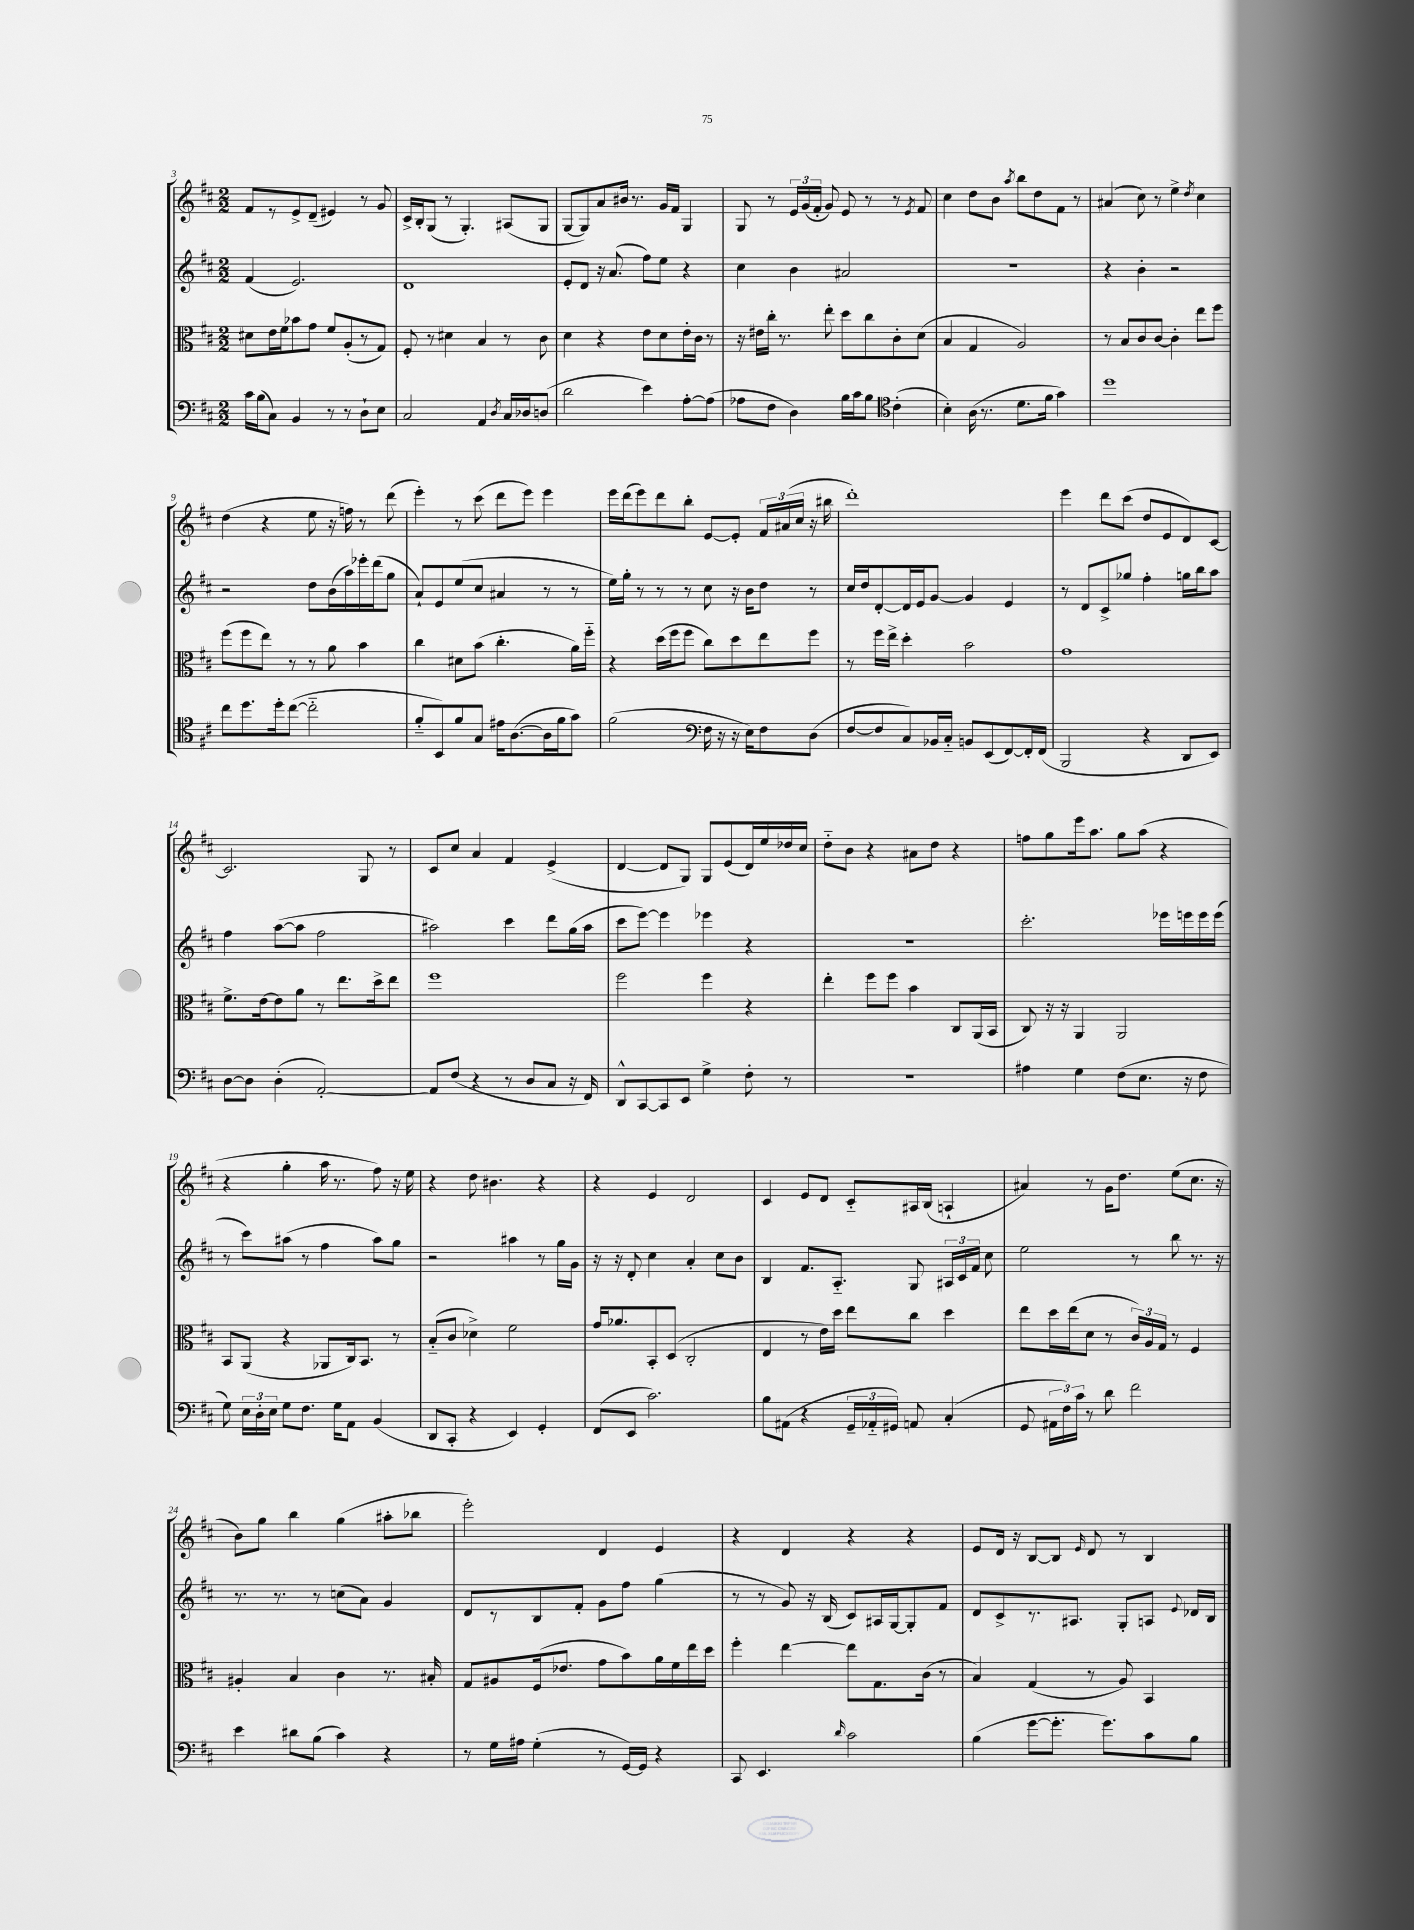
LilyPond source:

<<
\new StaffGroup <<
\new Staff = "s0" {
    \clef treble \key d \major \numericTimeSignature \time 2/2
    \autoBeamOff fis'8[ r8 e'8-> d'8]--( eis'4) r8 g'8 |
    cis'16[-> b16-. g8]( r8 g4.-.) ais8[( g8] |
    g8[~ g8) a'8 bis'16] r8. g'16[ fis'16] g4 |
    g8 r8 \tuplet 3/2 { e'16[ g'16( fis'16]-. } g'8) e'8 r8 r8 \acciaccatura { e'8 } fis'8 |
    cis''4 d''8[ b'8] \acciaccatura { a''8 } b''8[ d''8 fis'8] r8 |
    ais'4( cis''8) r8 e''4-> \acciaccatura { d''8 } cis''4 |
    d''4( r4 e''8 r16 f''16) r8 d'''8( |
    e'''4-.) r8 cis'''8( d'''8[ e'''8]) e'''4 |
    e'''16[ d'''16( e'''8) d'''8 b''8]-. e'8[~ e'8]-. \tuplet 3/2 { fis'16[ ais'16( cis''16] } r16 bis''16 |
    d'''1-.) |
    e'''4 d'''8[ cis'''8]( d''8[ e'8 d'8) cis'8]~ |
    cis'2. g8 r8 |
    cis'8[ cis''8] a'4 fis'4 e'4->( |
    d'4~ d'8[ g8]) g8[ e'8( d'16) e''16 des''16 cis''16] |
    d''8[-_ b'8] r4 ais'8[ d''8] r4 |
    f''8[ g''8 e'''16 a''8.] g''8[ a''8]( r4 |
    r4 g''4-. a''16 r8. fis''8) r16 e''16 |
    r4 d''8 bis'4. r4 |
    r4 e'4 d'2 |
    cis'4 e'8[ d'8] cis'8[-_ ais16 b16]( a4-! |
    ais'4) r8 g'16[ d''8.] e''8[( cis''8.] r16 |
    b'8[) g''8] b''4 g''4( ais''8[-. bes''8] |
    e'''2-.) d'4 e'4 |
    r4 d'4 r4 r4 |
    e'8[ d'16] r16 b8[~ b8] \grace { e'16 } d'8 r8 b4 \bar "|." |
}
\new Staff = "s1" {
    \clef treble \key d \major \numericTimeSignature \time 2/2
    \autoBeamOff fis'4( e'2.) |
    d'1 |
    e'8[-. d'8] r16 a'8.( fis''8[) e''8] r4 |
    cis''4 b'4 ais'2 |
    R1 |
    r4 b'4-. r2 |
    r2 d''8[ b'16( a''16) ees'''16-. d'''16( g''8] |
    a'8[-!) e'8 e''8( cis''8] ais'4 r8 r8 |
    e''16[) g''16]-. r8 r8 r8 cis''8 r16 b'16[ d''8] r8 |
    cis''16[ d''16 d'8~-. d'16 e'16 g'8]~ g'4 e'4 |
    r8 d'8[ cis'8-> ges''8] fis''4-. g''16[ b''16 a''8] |
    fis''4 a''8[~( a''8] fis''2 |
    ais''2) cis'''4 d'''8[ g''16( ais''16] |
    cis'''8[ e'''8]~) e'''4 ees'''4 r4 |
    r1 |
    cis'''2.-. ees'''16[ e'''16 e'''16 e'''16]( |
    r8 cis'''8[) ais''8]( r8 fis''4 ais''8[) g''8] |
    r2 ais''4 r8 g''16[ g'16] |
    r16 r16 d'8-. cis''4 a'4-. cis''8[ b'8] |
    b4 fis'8.[ a8.]-_ g8 \tuplet 3/2 { ais16[ cis'16 fis'16] } cis''8 |
    e''2 r8 b''8 r8. r16 |
    r8. r8. r8 c''8[( a'8]) g'4 |
    d'8[ r8 b8 fis'8]-. g'8[ fis''8] g''4( |
    r8 r8 g'8) r16 b16( cis'8[) ais16 g16~ g8-. fis'8] |
    d'8[ cis'8-> r8. ais8.] g8[-. a8] \appoggiatura { e'8 } des'16[ b16] \bar "|." |
}
\new Staff = "s2" {
    \clef alto \key d \major \numericTimeSignature \time 2/2
    \autoBeamOff dis'8[ e'16 fis'16 bes'8 g'8] fis'8[ a8-.( r8 g8]) |
    fis8-. r8 dis'4 b4 r8 cis'8 |
    d'4 r4 e'8[ d'8 e'16-. cis'16] r8 |
    r16 eis'16[ cis''16]-. r8. e''8-. d''8[ cis''8 cis'8-. d'8]( |
    b4 g4 a2) |
    r8 b8[ cis'8 cis'8]~ cis'4-. e''8[ fis''8] |
    fis''8[( fis''8 e''8]) r8 r8 a'8 b'4 |
    cis''4 dis'8[ b'8]( cis''4.-. a'16[) fis''16]-_ |
    r4 d''16[( fis''16 fis''8] cis''8[) d''8 e''8 fis''8] |
    r8 fis''16[ e''16]-> d''4-. b'2 |
    g'1 |
    fis'8.[-> e'16~ e'8 a'8] r8 e''8.[ d''16-> e''8] |
    fis''1 |
    fis''2 fis''4 r4 |
    e''4-. fis''8[ fis''8] b'4 cis8[ a,16( b,16] |
    cis8) r16 r16 a,4 a,2 |
    b,8[ a,8]( r4 aes,8[ cis16) b,8.] r8 |
    b8[-_( cis'8] des'4->) fis'2 |
    g'16[ aes'8. b,8-. d8]( cis2-. |
    e4 r8 e'16[) d''16] e''8[ cis''8] d''4 |
    e''8[ d''16 e''16( d'8] r8 \tuplet 3/2 { cis'16[) a16 g16] } r8 fis4 |
    ais4-. b4 cis'4 r8. bis16-. |
    g8[ ais8 fis16( ees'8.] g'8[ b'8) a'16 fis'16 e''16 d''16] |
    fis''4-. e''4~ e''8[ g8. cis'16]( r8 |
    b4) g4( r8 a8) b,4 \bar "|." |
}
\new Staff = "s3" {
    \clef bass \key d \major \numericTimeSignature \time 2/2
    \autoBeamOff cis'16[ b16( cis8]) b,4 r8 r8 d8[-! e8] |
    cis2 a,4 \acciaccatura { d8 } cis16[ des16 d8]( |
    d'2 e'4) a8[~-. a8]( |
    aes8[ fis8] d4) b16[ cis'16 b8] \clef tenor cis'4-.( |
    b4-.) a16( r8. d'8.[ fis'16] g'4) |
    d''1 |
    cis''8[ d''8. d''16-. cis''8]~( cis''2-_ |
    fis'8[-_ b,8) fis'8 g8] eis'16[ a8.~( a16 fis'16 g'8]) |
    fis'2( \clef bass fis16 r16 r16 e16[) fis8 d8]( |
    fis8[~ fis8 cis8) bes,16 cis16]-_ b,8[ e,8( fis,8~) fis,16-. fis,16]( |
    b,,2 r4 d,8[ e,8]) |
    d8[~ d8] d4-.( a,2~-.) |
    a,8[ fis8]( r4 r8 d8[ cis8] r16 fis,16) |
    d,8[-^ cis,8~ cis,8 e,8] g4-> fis8-. r8 |
    r1 |
    ais4 g4 fis8[( e8.] r16 fis8 |
    g8) \tuplet 3/2 { e16[ d16-. e16] } g8[ fis8.] g16[ a,8] b,4( |
    d,8[ cis,8]-. r4 e,4) g,4-. |
    fis,8[( e,8] cis'2.) |
    b8[ ais,8]( r4 \tuplet 3/2 { g,16[-- aes,16-_ gis,16]) } a,8 cis4-.( |
    g,8 \tuplet 3/2 { ais,16[ fis16) cis'16] } r8 d'8 fis'2 |
    e'4 dis'8[ b8]( cis'4) r4 |
    r8 g16[ ais16] g4-.( r8 g,16[~) g,16] r4 |
    cis,8 e,4. \grace { d'16 } cis'2 |
    b4( g'8[~ g'8.]-. g'8.[) cis'8 b8] \bar "|." |
}
>>
>>
\layout { \context { \Score currentBarNumber = #3 } }
